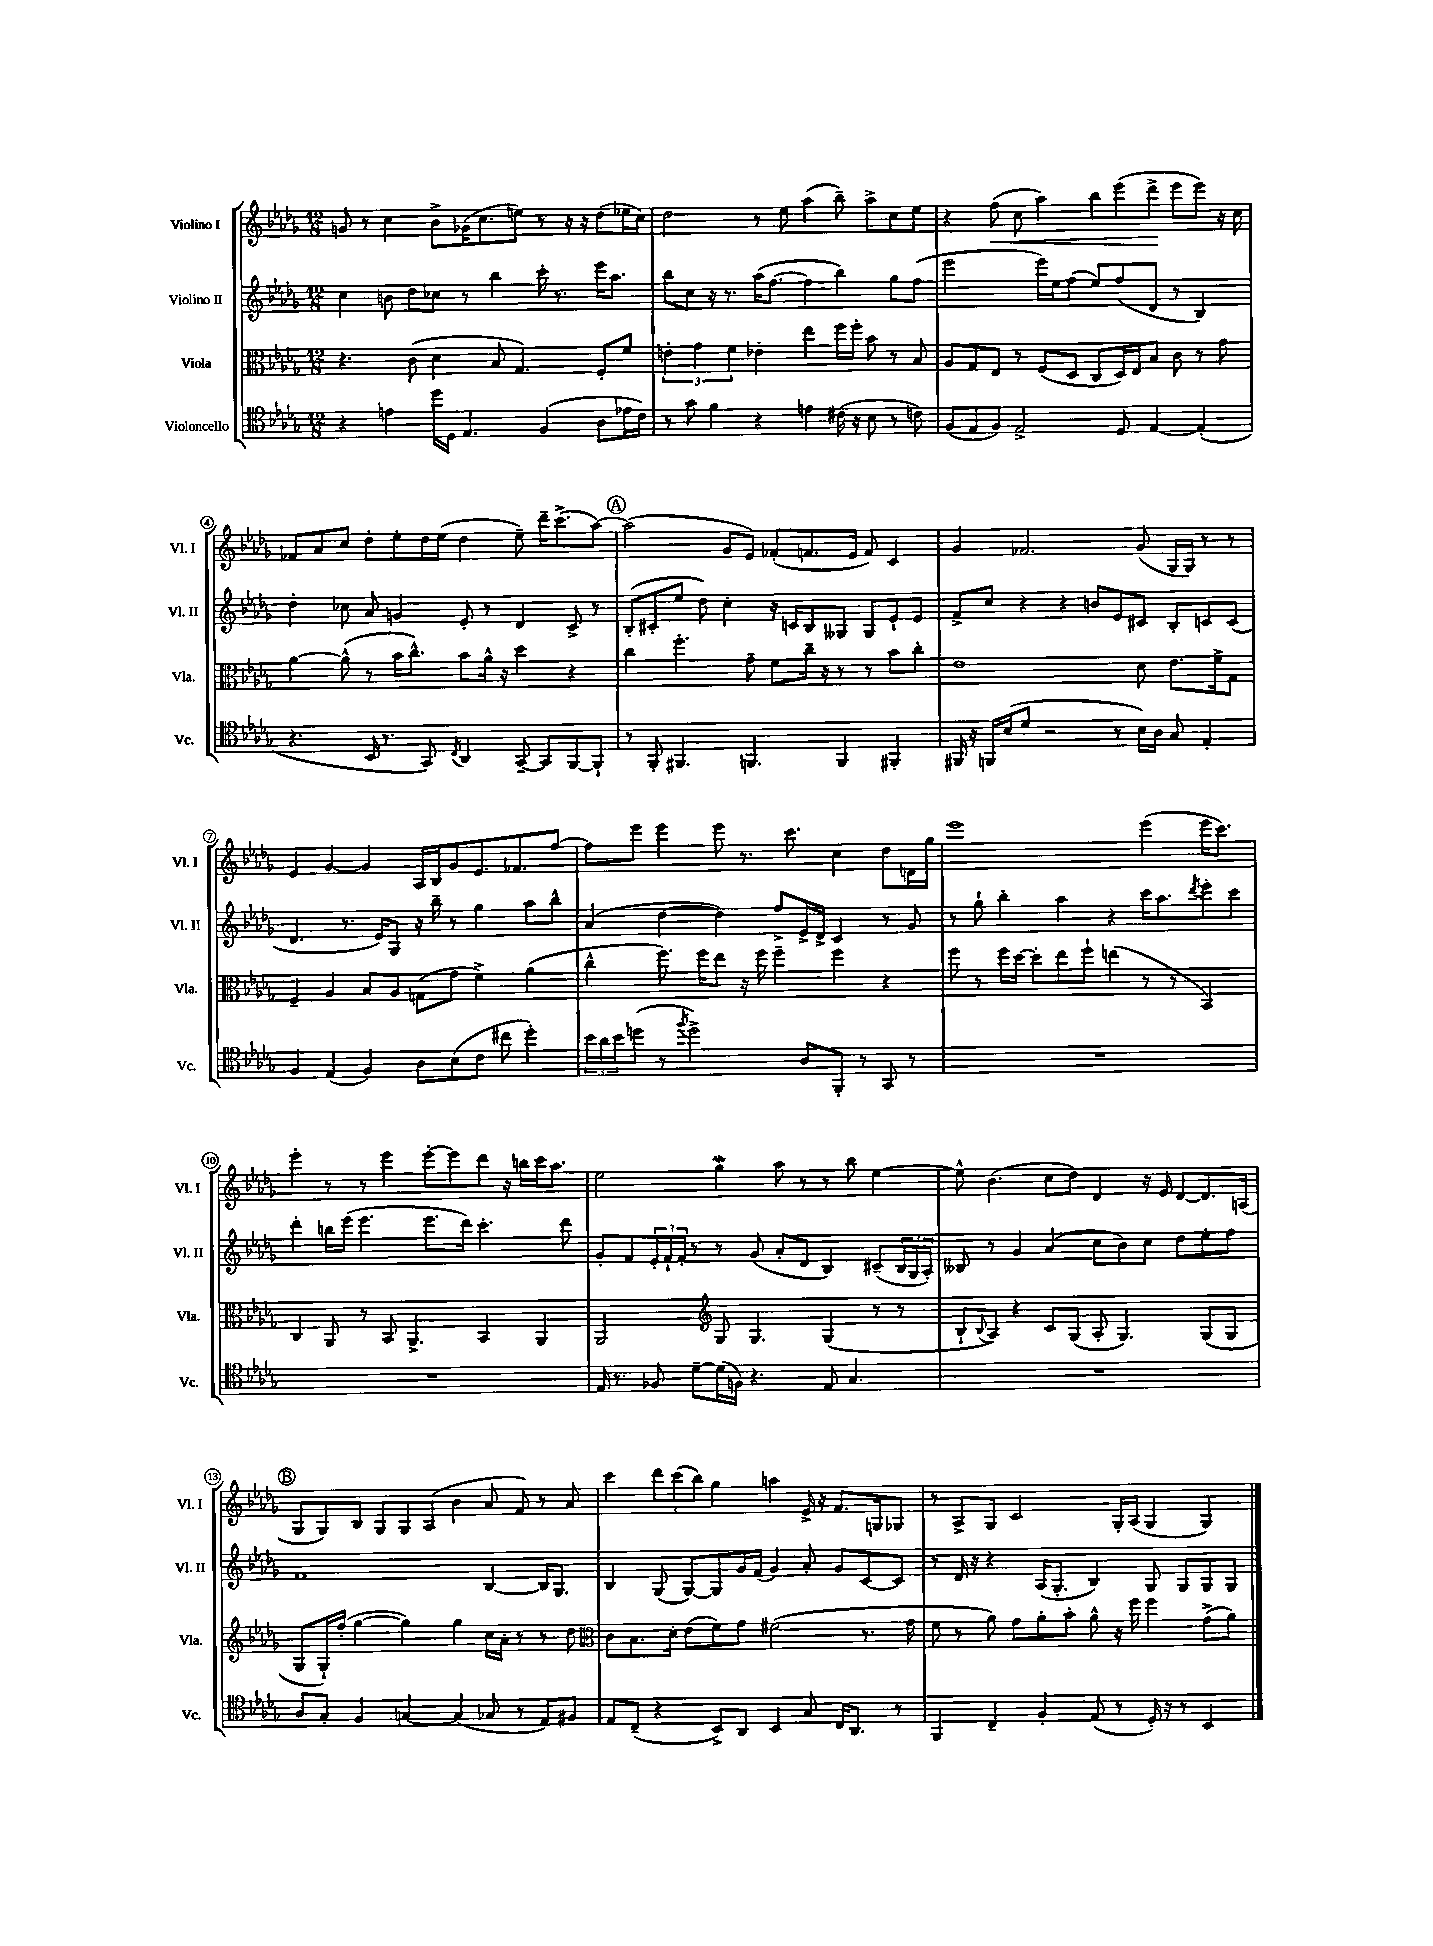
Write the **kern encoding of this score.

**kern	**kern	**kern	**kern
*staff4	*staff3	*staff2	*staff1
*clefC4	*clefC3	*clefG2	*clefG2
*k[b-e-a-d-g-]	*k[b-e-a-d-g-]	*k[b-e-a-d-g-]	*k[b-e-a-d-g-]
*M12/8	*M12/8	*M12/8	*M12/8
4r	4.r	4cc\	8g/
.	.	.	8r
4e\	.	8b\	4cc\
.	(8c\	8dd-\L	.
16dd-\LL	4d-\	8cc-\J	8b-^\L
16D-\JJ	.	.	.
4.E-/	.	8r	(16g-\K
.	.	.	8.cc\
.	8B-/	4bb-\	.
.	4.G-/)	.	8ee\J)
(4F/	.	16ccc'\	8r
.	.	8.r	.
.	.	.	16r
.	.	.	16r
8A-\L	8F'/L	16eee-\LK	(8dd-\L
.	.	8.aa-\J	.
16e-\L	8f/J	.	16ee-\L
16c\JJ)	.	.	16cc\JJ)
=	=	=	=
8r	6e'\	8bb-\L	2dd-\
8g-\	.	8cc\J	.
.	6g-\	.	.
4f\	.	16r	.
.	.	8.r	.
.	6f\	.	.
4r	4e-'\	(16aa-\LK	8r
.	.	[8.ff\J	.
.	.	.	8ee-\
4e\	4ee-\	4ff\]	(4aa-\
(16c#\	16ff\LL	4bb-\)	8bb-~\)
16r	16ff'\JJ	.	.
8B-\	8b-\	.	8aa-^\L
8r	8r	8gg-\L	8cc\
8c\)	8B-/	(8ff\J	8ee-\J
=	=	=	=
(8F/L	8A-/L	2eee-\	4r
8E-/	8G-/	.	.
8F/J)	8E-/J	.	(8ff\
2E-^/	8r	.	8cc\
.	(8F/L	16eee-\LL)	4aa-\)
.	.	16ee-\J	.
.	8D-/J	(8ff\J	.
.	8C/L	8ee-/L)	8bb-\L
8D-/	16D-/L)	(8ff/	(8eee-\
.	16E-/J	.	.
[4E-/	8B-/J	8d-/J	8ddd-^\J
.	8c\	8r	8eee-\L
(4E-'/]	8r	4B-/)	8eee-\J)
.	8g-\	.	16r
.	.	.	16cc\
=	=	=	=
4.r	[4a-\	4dd-'\	8f-/L
.	.	.	8a-/
.	(8a-^^\]	8cc-\	8cc/J
16BB-/	8r	8a-/	8dd-'\L
8.r	.	.	.
.	16b-\LK	4g/	8ee-'\
.	8.cc^^\J)	.	.
8GG-/)	.	.	16dd-\L
.	.	.	(16ee-\JJ
8qC/	.	.	.
4AA-/	8b-\L	8e-'/	4dd-\
.	16a-^^\Jk	8r	.
.	16r	.	.
[8GG-~/	4dd-\	4d-/	8ee-~\)
8GG-/]L	.	.	16ddd-~\LK
.	.	.	(8.ccc^\
[8FF/	4r	8c^/	.
8FF`/]J	.	8r	[8aa-\J)
=	=	=	=
8r	4cc\	(8B-'/L	(2aa-\]
8FF'/	.	8c#'/	.
4.FF#/	4.ff'\	8ee-/J	.
.	.	8dd-\)	.
.	.	4cc'\	8g-/L
4.FF/	8g-~\	.	8e-/J)
.	8f\L	16r	(8f-'/L
.	.	16c/LK	.
.	16cc~\Jk	8B-/	8.f/
.	16r	.	.
4FF/	8r	8G--/J	.
.	.	.	16e-/Jk
.	8r	8G--/L	8f/)
4FF#'/	8b-\L	8e-`/	4c/
.	8cc'\J	8e-/J	.
=	=	=	=
16FF#/	1e-	8f^/L	4g-/
16r	.	.	.
16FF/LL	.	8cc/J	.
(16B-/J	.	.	.
8d-/J	.	4r	2.f-/
2r	.	.	.
.	.	4r	.
.	.	8b/L	.
8r	.	8e-/	.
16B-\LL)	8d-\	8c#/J	(8g-/
16A-\JJ	.	.	.
8G-/	8.e-\L	8B-'/L	16G-/LL
.	.	.	16G-/JJ)
4E-'/	.	8c/	8r
.	16f^\k	.	.
.	8G-\J	(8c/J	8r
=	=	=	=
4F/	4F~/	4.d-/	4e-/
(4E-/	4A-/	.	[4g-/
.	.	8.r	.
4F/)	8B-/L	.	4g-/]
.	.	16e-/LK)	.
.	8A-/J	8G-/J	.
8A-\L	(8G\L	16r	16A-/LL
.	.	16bb-~\	16B-/J
(8B-\	8g-\J	8r	8g-/
8c\J	4f^\)	4gg-\	8.e-/
8cc#\	.	.	.
.	.	.	8.f-/
4dd-'\)	(4a-\	8aa-\L	.
.	.	8bb-^^\J	[8ff/J
=	=	=	=
24b-\LL	4cc^^\	(4a-/	8ff\]L
24a-\	.	.	.
24b-\J	.	.	.
(8dd\J	.	.	8eee-\J
8r	8.ff\)	[4dd-\	4eee-\
8qff/	.	.	.
2dd^\)	.	.	.
.	16ff\LK	.	.
.	8ee-\J	4dd-\])	8eee-\
.	16r	.	8.r
.	16ff\	.	.
.	4ff~\	8ff^/L	.
.	.	.	8.ccc\
8A-/L	.	16e-^/L	.
.	.	16d-^/JJ	.
8FF'/J	4ff\	4c/	4cc\
8r	.	.	.
8GG-/	4r	8r	8dd-\L
8r	.	8g-/	16d\L
.	.	.	16gg-\JJ
=	=	=	=
1.r	8ff\	8r	1eee-
.	8r	8gg-`\	.
.	16ff\LL	4bb-'\	.
.	[16dd-\JJ	.	.
.	8dd-'\]L	.	.
.	8ee-\	4aa-\	.
.	8ff`\J	.	.
.	(4ee\	4r	.
.	8r	16ccc\LK	(4eee-\
.	.	8.aa-\	.
.	8r	.	.
.	.	8qddd-/	.
.	4BB-/)	8eee-'\	16eee-\LK
.	.	.	8.ccc\J)
.	.	8ccc\J	.
=	=	=	=
1.r	4C/	4ddd-'\	4eee-'\
.	8AA-/	16bb\LL	8r
.	.	(16eee-\JJ	.
.	8r	4.eee-\	8r
.	8BB-/	.	4eee-\
.	4.AA-^/	.	.
.	.	8.eee-\L	[8eee-'\L
.	.	.	8eee-\]
.	.	16ddd-\Jk)	.
.	4BB-/	4.ccc'\	8ddd-\J
.	.	.	16r
.	.	.	16bb\LL
.	4AA-/	.	16ccc\J
.	.	.	8.aa-\J
.	.	8ddd-\	.
=	=	=	=
16E-/	2AA-/	8g-'/L	2ee-\
8.r	.	.	.
.	.	8f/	.
8F-/	.	24e-'/L	.
.	.	24f`/	.
.	.	24f'/JJ	.
[8d-~\L	.	8r	.
*	*clefG2	*	*
(16d-\]L	8G-/	8r	4gg-\
16F\JJ)	.	.	.
4.r	4.G-/	(8g-/	.
.	.	8a-'/L	8aa-\
.	.	8d-/J	8r
8E-/	(4G-/	4B-/)	8r
4.G-/	.	.	8bb-\
.	8r	(8c#~/L	[4ee-\
.	8r	24B-/L	.
.	.	24G-/	.
.	.	24A-'/JJ)	.
=	=	=	=
1.r	8B-`/L	8B--/	8ee-^^\]
.	8qqB-/	.	.
.	8A-/J)	8r	(4.b-\
.	4r	4g-/	.
.	8c/L	(4a-/	8cc\L
.	(8G-/J	.	8dd-\J)
.	8A-'/	8cc\L	4d-/
.	4.G-/)	8b-\)	.
.	.	8cc\J	16r
.	.	.	16e-/
.	.	8dd-\L	[8d-/L
.	(8G-/L	8ee-'\	8.d-/]
.	8G-/J	8ff\J	.
.	.	.	(16A/Jk
=	=	=	=
8A-/L	8G-/L	1f	8G-/L
8G-'/J	16G-`/L)	.	8G-/)
.	(16ff'/JJ	.	.
4F/	[4gg-\	.	8B-/J
.	.	.	8G-/L
[4G/	4gg-\])	.	8G-/
.	.	.	(8A-/J
(4G/]	4gg-\	.	4b-\
8G-/	16cc\LL	[4B-/	8a-/
.	16a-'\JJ	.	.
8r	8r	.	8f/)
8E-/L)	8r	16B-/]LK	8r
.	.	8.G-/J	.
8F#/J	8dd-\	.	8a-/
=	=	=	=
*	*clefC3	*	*
8E-/L	8c\L	4B-/	4ccc\
(8C~/J	8.B-\	.	.
4r	.	(8G-/	12ddd-\L
.	16d-'\Jk	.	.
.	.	.	(12ccc\
.	(8e-\L	[8G-/L)	.
.	.	.	12bb-\J)
8BB-^/L)	8f\)	8G-/]	4gg-\
8AA-/J	8g-\J	16g-/L	.
.	.	(16f/JJ	.
4BB-/	(2f#\	4g-/)	4aa\
8G-/	.	8a-'/	16e-^/
.	.	.	16r
16C/LK	.	8g-/L	8.f/L
8.AA-/J	.	.	.
.	8.r	[8c/	.
.	.	.	16G/k
8r	.	8c/]J	8G-/J
.	16g-\	.	.
=	=	=	=
4FF/	8f\	8r	8r
.	8r	16d-/	8A-^/L
.	.	16r	.
4C~/	8a-\)	4r	8G-/J
.	8g-\L	.	2c/
4F'/	8a-'\	(16A-/LK	.
.	.	8.G-'/J	.
.	8b-'\J	.	.
(8E-/	8a-^^\	4B-/)	.
8r	16r	.	16G-'/LL
.	16ff\	.	(16A-/JJ
16D-'/)	4ff\	8G-/	4G-/
16r	.	.	.
8r	.	8G-/L	.
4BB-/	(8g-^\L	8G-/	4G-/)
.	8a-\J)	8G-/J	.
==	==	==	==
*-	*-	*-	*-
